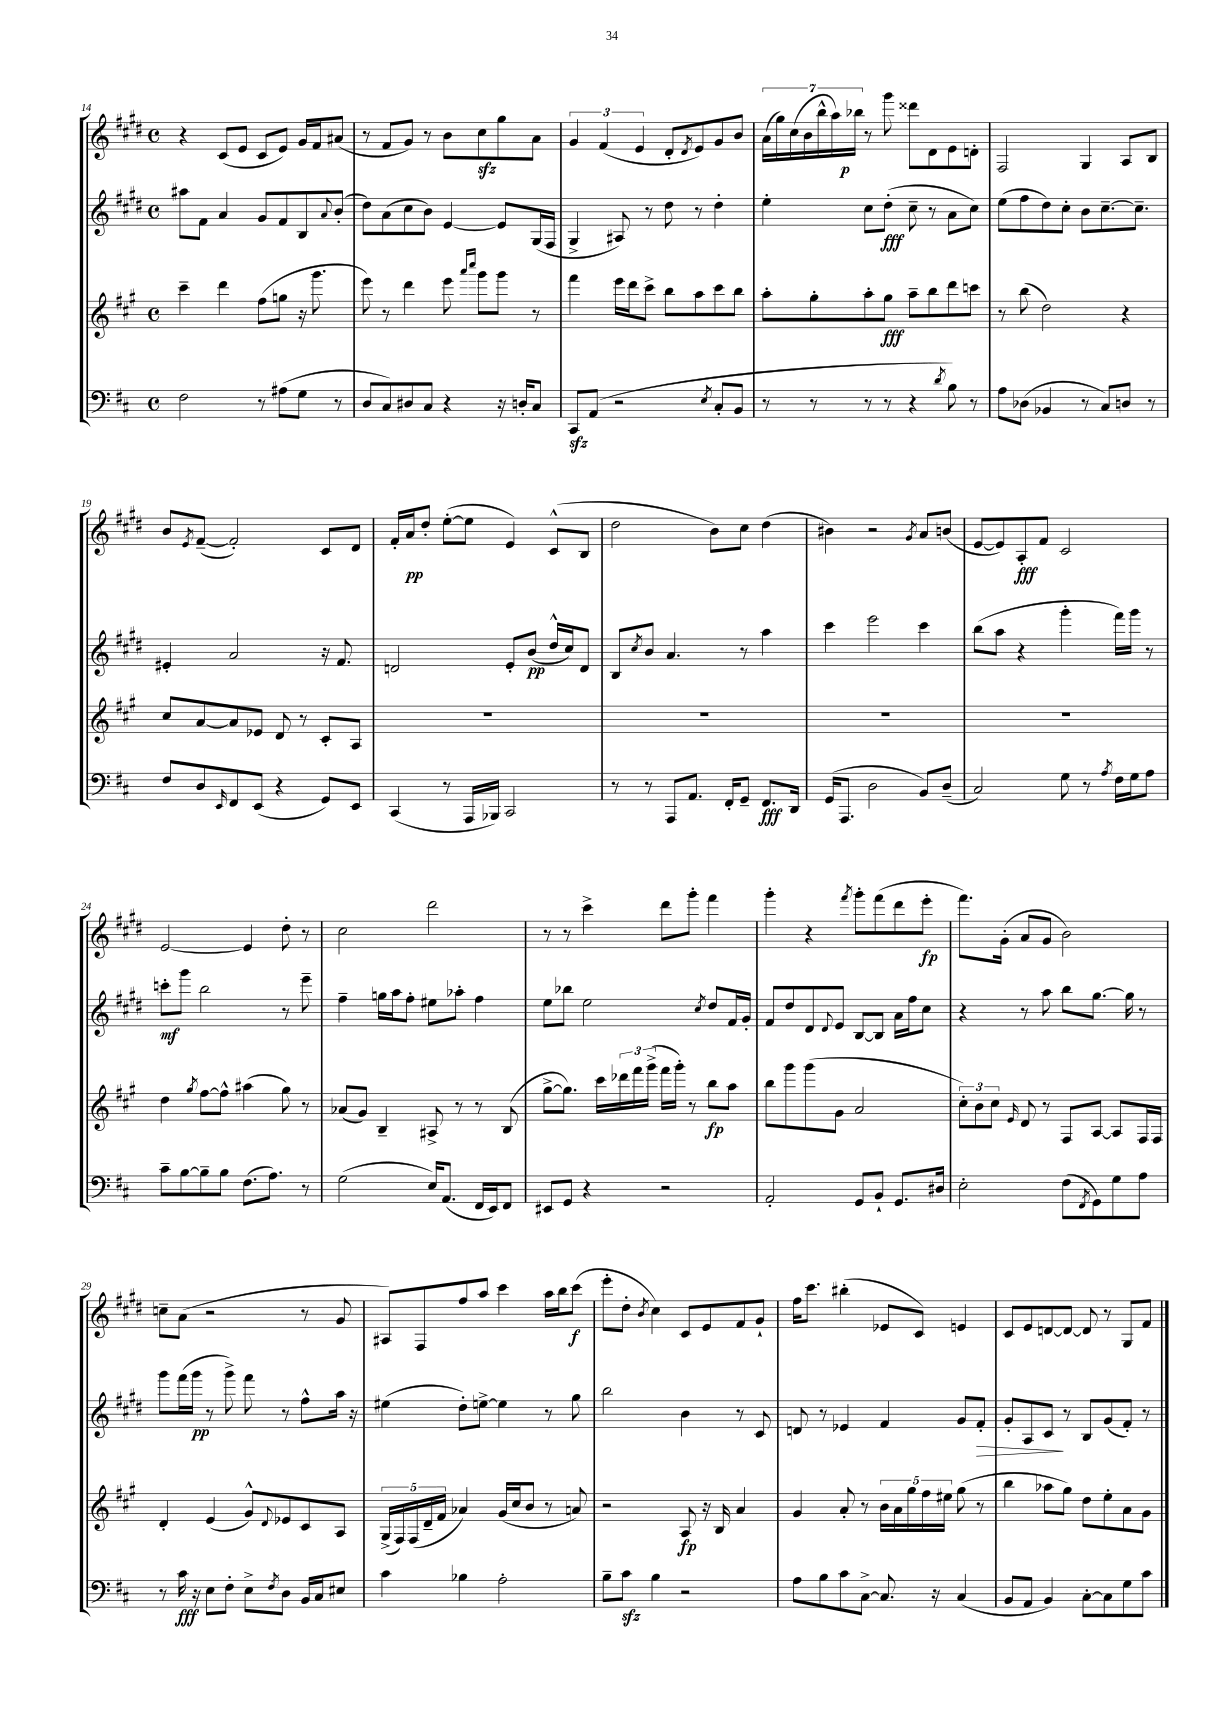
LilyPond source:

<<
\new StaffGroup <<
\new Staff = "s0" {
    \clef treble \key e \major \defaultTimeSignature \time 4/4
    r4 cis'8( e'8 cis'8 e'8) gis'16 fis'16 ais'8( |
    r8 fis'8 gis'8) r8 b'8 cis''8\sfz gis''8 a'8 |
    \tuplet 3/2 { gis'4 fis'4( e'4 } dis'8-. \acciaccatura { dis'8 } e'8) gis'8 b'8 |
    \tuplet 7/4 { a'16( gis''16) cis''16( b'16 b''16-^ a''16) bes''16\p } r8 gis'''8 disis'''8 dis'8 e'8 d'8-. |
    fis2 gis4 a8 b8 |
    b'8 \acciaccatura { e'8 } fis'8~--( fis'2-.) cis'8 dis'8 |
    fis'16-. a'16\pp dis''8-. e''8~-.( e''8 e'4) cis'8-^( b8 |
    dis''2 b'8) cis''8 dis''4( |
    bis'4) r2 \acciaccatura { gis'8 } a'8 b'8( |
    e'8~ e'8) a8-.\fff fis'8 cis'2 |
    e'2~ e'4 dis''8-. r8 |
    cis''2 dis'''2 |
    r8 r8 cis'''4-> dis'''8 gis'''8-. fis'''4 |
    gis'''4-. r4 \acciaccatura { fis'''8 } gis'''8-. fis'''8( dis'''8 e'''8-.\fp |
    fis'''8.) gis'16-.( a'8 gis'8 b'2) |
    c''8-- a'8( r2 r8 gis'8 |
    ais8) fis8 fis''8 a''8 cis'''4 a''16 b''16 cis'''8\f( |
    e'''8-. dis''8-. \acciaccatura { b'8 } cis''4) cis'8 e'8 fis'8 gis'8-! |
    fis''16 cis'''8. bis''4-.( ees'8 cis'8) e'4 |
    cis'8 e'8 d'8~ d'8~ d'8 r8 gis8 fis'8 \bar "|." |
}
\new Staff = "s1" {
    \clef treble \key e \major \defaultTimeSignature \time 4/4
    ais''8 fis'8 a'4 gis'8 fis'8 b8 \appoggiatura { a'8 } b'8-.( |
    dis''8) a'8( cis''8 b'8) e'4~ e'8 gis16( fis16 |
    gis4-> ais8) r8 dis''8 r8 dis''4-. |
    e''4-. cis''8 dis''8-.\fff( cis''8-- r8 a'8 cis''8) |
    e''8( fis''8 dis''8) cis''8-. b'8 cis''8.~-- cis''8.-- |
    eis'4-. a'2 r16 fis'8. |
    d'2 e'8-. b'8\pp( dis''16-^ cis''16) d'8 |
    b8 \acciaccatura { cis''8 } b'8 a'4. r8 a''4 |
    cis'''4 e'''2 cis'''4 |
    b''8( a''8 r4 gis'''4-. fis'''16) gis'''16 r8 |
    c'''8-.\mf gis'''8 b''2 r8 e'''8-- |
    fis''4-- g''16 a''16 fis''8-. eis''8 aes''8-. fis''4 |
    e''8 bes''8 e''2 \acciaccatura { cis''8 } dis''8 fis'16 gis'16-. |
    fis'8 dis''8 dis'8 \appoggiatura { dis'8 } e'8 b8~ b8 a'16 fis''16 cis''8 |
    r4 r8 a''8 b''8 gis''8.~ gis''16 r8 |
    gis'''8 fis'''16( gis'''16\pp r8 gis'''8->) fis'''8 r8 fis''8-^ a''16 r16 |
    eis''4( dis''8-.) e''8~-> e''4 r8 gis''8 |
    b''2 b'4 r8 cis'8 |
    d'8 r8 ees'4 fis'4 gis'8 fis'8-.\> |
    gis'8-. a8 cis'8\! r8 b8 gis'8( fis'8-.) r8 \bar "|." |
}
\new Staff = "s2" {
    \clef treble \key a \major \defaultTimeSignature \time 4/4
    cis'''4-- d'''4 fis''8( g''8 r16 gis'''8. |
    e'''8) r8 d'''4 e'''8 \grace { a'''16 cis''''16 } gis'''8 gis'''8 r8 |
    fis'''4 e'''16 d'''16 cis'''8-> b''8 a''8 cis'''8 b''8 |
    a''8-. gis''8-. a''8-. gis''8\fff a''8-- b''8 d'''8 c'''8 |
    r8 b''8( d''2) r4 |
    cis''8 a'8~ a'8 ees'8 d'8 r8 cis'8-. a8 |
    R1 |
    R1 |
    R1 |
    R1 |
    d''4 \acciaccatura { gis''8 } fis''8~ fis''8-^ ais''4( gis''8) r8 |
    aes'8( gis'8) b4-- ais8-> r8 r8 b8( |
    gis''8~-> gis''8.) cis'''16 \tuplet 3/2 { des'''16 fis'''16 gis'''16->( } fis'''16 gis'''16-.) r8 b''8\fp a''8 |
    b''8 gis'''8 gis'''8( gis'8 a'2 |
    \tuplet 3/2 { cis''8-.) b'8 cis''8 } \grace { e'16 } d'8 r8 fis8 a8~ a8 fis16 fis16 |
    d'4-. e'4( gis'8-^) \appoggiatura { d'8 } ees'8 cis'8 a8 |
    \tuplet 5/4 { gis16->( fis16) fis16( d'16-- fis'16 } aes'4) gis'16( cis''16 b'8 r8 a'8) |
    r2 a8\fp r16 b16 a'4 |
    gis'4 a'8-. r8 \tuplet 5/4 { b'16 a'16 gis''16 fis''16 eis''16 } gis''8( r8 |
    b''4 aes''8 gis''8) d''8 e''8-. a'8 gis'8 \bar "|." |
}
\new Staff = "s3" {
    \clef bass \key d \major \defaultTimeSignature \time 4/4
    fis2 r8 ais8( g8 r8 |
    d8 cis8) dis8 cis8 r4 r16 d16-. cis8 |
    cis,8\sfz a,8( r2 \acciaccatura { e8 } cis8-. b,8 |
    r8 r8 r8 r8 r4 \acciaccatura { d'8 } b8) r8 |
    a8 des8( bes,4 r8 cis8) d8 r8 |
    fis8 d8 \grace { e,16 } fis,8 e,8( r4 g,8) e,8 |
    cis,4( r8 a,,16 bes,,16) cis,2 |
    r8 r8 a,,8 a,8. fis,16-. g,8-- fis,8.\fff d,16 |
    g,16( a,,8. d2 b,8) d8--( |
    cis2) g8 r8 \acciaccatura { a8 } fis16 g16 a8 |
    cis'8-- b8~ b8-- b8 fis8.( a8.) r8 |
    g2( e16) a,8.( fis,16 e,16) fis,8 |
    eis,8 g,8 r4 r2 |
    a,2-. g,8 b,8-! g,8. dis16 |
    e2-. fis8( \acciaccatura { fis,8 } g,8) g8 a8 |
    r8 cis'16\fff r16 e8 fis8-. e8-> \acciaccatura { fis8 } d8 b,16 cis16 eis8 |
    cis'4 bes4 a2-. |
    b8-- cis'8\sfz b4 r2 |
    a8 b8 cis'8 cis8~-> cis8. r16 cis4( |
    b,8 a,8 b,4) cis8~-. cis8 g8 cis'8 \bar "|." |
}
>>
>>
\layout { \context { \Score currentBarNumber = #14 } }
